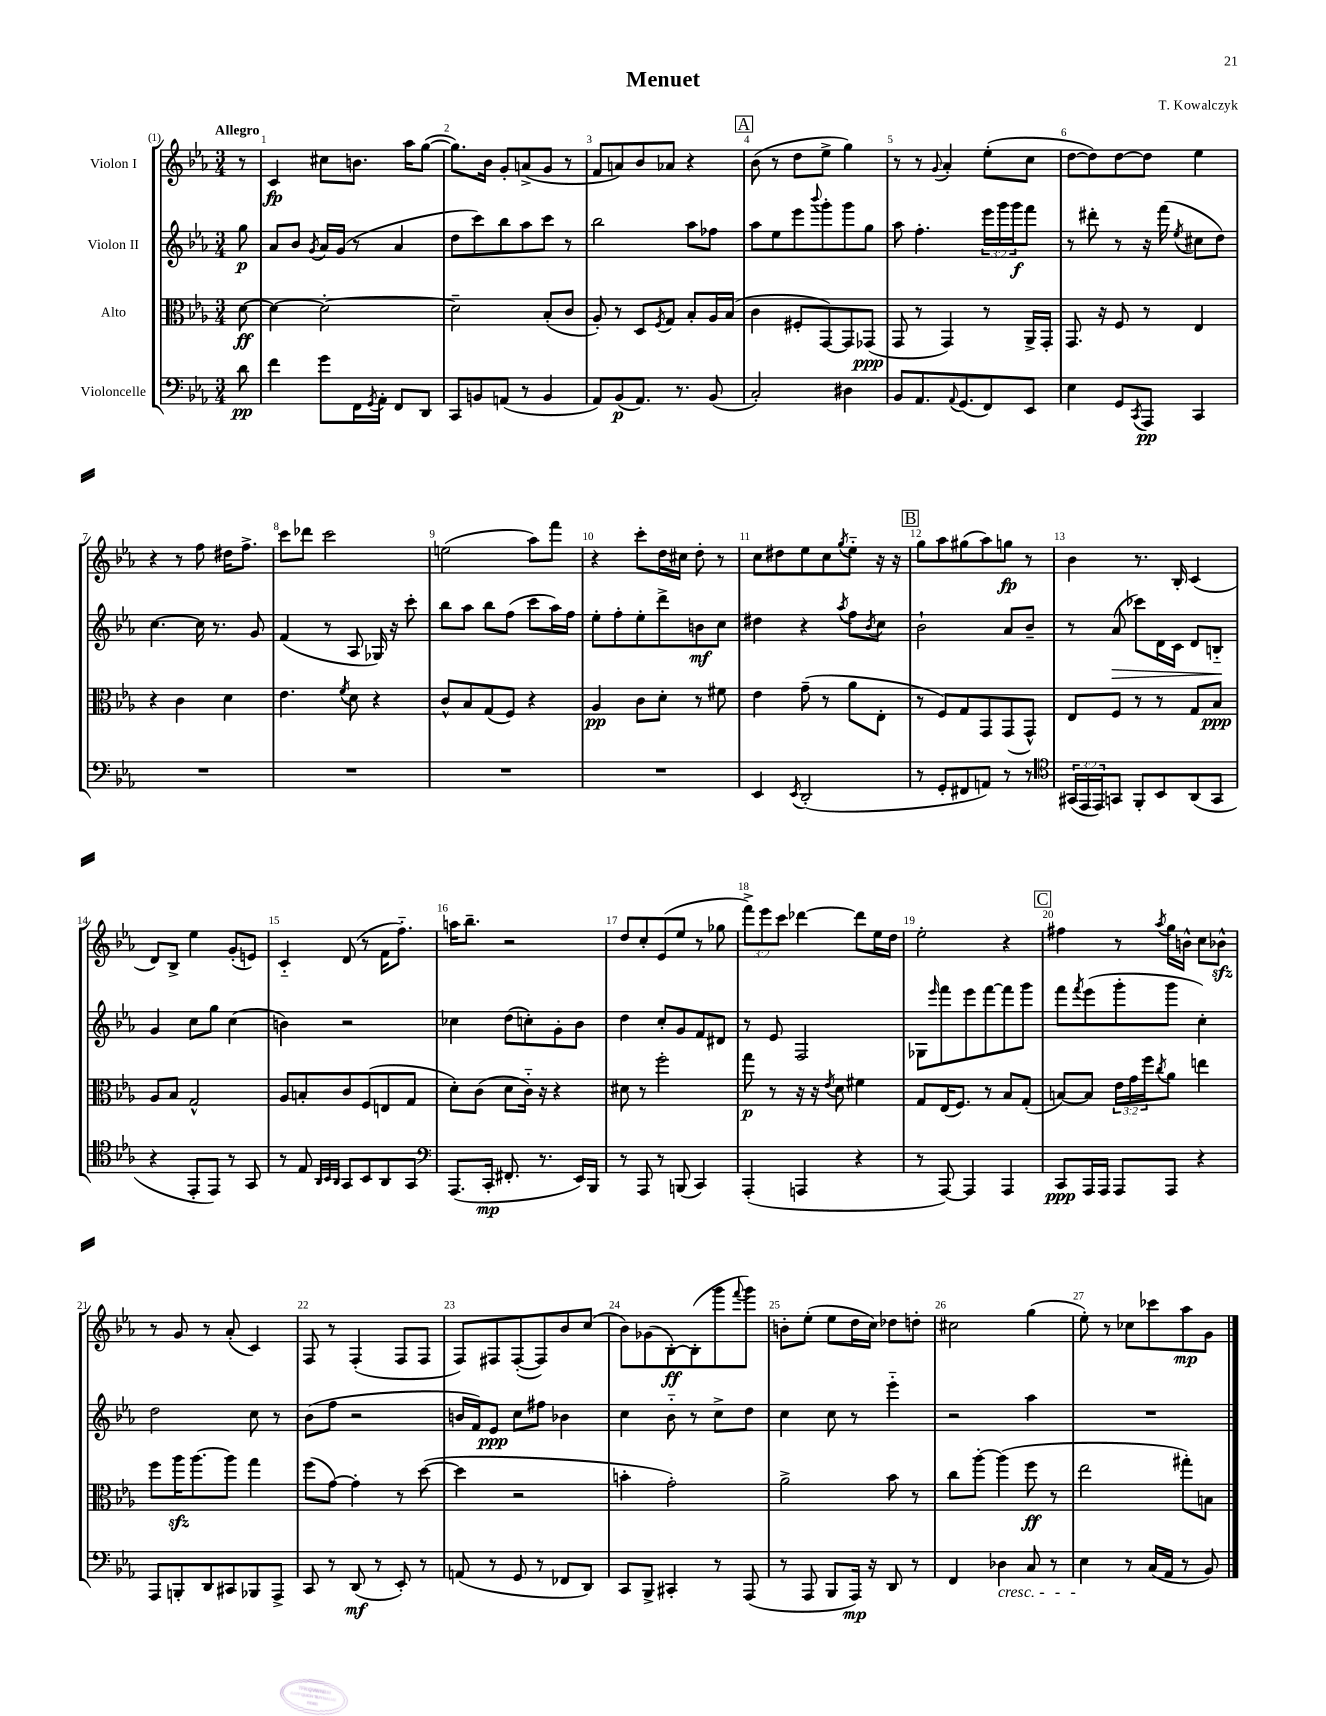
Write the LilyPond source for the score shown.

\header { title = "Menuet" composer = "T. Kowalczyk" }
<<
\new StaffGroup <<
\new Staff = "s0" \with { instrumentName = "Violon I" } {
    \clef treble \key ees \major \numericTimeSignature \time 3/4 \override Staff.TupletNumber.text = #tuplet-number::calc-fraction-text \partial 8 \tempo "Allegro"
    r8 |
    c'4\fp cis''8 b'8. aes''16 g''8~( |
    g''8.) bes'16 g'8-. a'8->( g'8 r8 |
    f'8 a'8) bes'8 aes'8 r4 |
    \mark \markup { \box "A" } bes'8( r8 d''8 ees''8-> g''4) |
    r8 r8 \appoggiatura { g'8 } aes'4-. ees''8-.( c''8 |
    d''8~ d''8) d''8~ d''8 ees''4 |
    r4 r8 f''8 dis''16 f''8.-> |
    c'''8 des'''8 c'''2 |
    e''2( aes''8) f'''8 |
    r4 c'''8-. d''16 cis''16 d''8-. r8 |
    c''8 dis''8 ees''8 c''8 \acciaccatura { g''8 } ees''8-_ r16 r16 |
    \mark \markup { \box "B" } g''8 aes''8 gis''8( aes''8) g''8\fp r8 |
    bes'4 r8. bes16-. c'4( |
    d'8) bes8-> ees''4 g'8-.( e'8) |
    c'4-_ d'8( r8 f'16 f''8.-_) |
    a''16 bes''8.-- r2 |
    d''8 c''8-. ees'8( ees''8 r8 ges''8 |
    \tuplet 3/2 { f'''8->) ees'''8 c'''8 } des'''4~ des'''8 ees''16 d''16 |
    ees''2-. r4 |
    \mark \markup { \box "C" } fis''4 r8 \acciaccatura { aes''8 } g''16 b'16-^ c''8 bes'8-^\sfz |
    r8 g'8 r8 aes'8-.( c'4) |
    f8 r8 f4-.( f8 f8 |
    f8) fis8 fis8~-.( fis8) bes'8 c''8( |
    bes'8) ges'8( bes8~-.\ff) bes8-.( g'''8 \appoggiatura { f'''8 } g'''8) |
    b'8-. ees''8-.( ees''8 d''16 c''16) des''8 d''8-. |
    cis''2 g''4( |
    ees''8-.) r8 ces''8 ces'''8 aes''8\mp g'8 \bar "|." |
}
\new Staff = "s1" \with { instrumentName = "Violon II" } {
    \clef treble \key ees \major \numericTimeSignature \time 3/4 \override Staff.TupletNumber.text = #tuplet-number::calc-fraction-text \partial 8
    g''8\p |
    aes'8 bes'8 \acciaccatura { g'8 } aes'16 g'16( r8 aes'4 |
    d''8 c'''8) bes''8 aes''8 c'''8 r8 |
    bes''2 aes''8 fes''8 |
    \mark \markup { \box "A" } aes''8 ees''8 ees'''8 \appoggiatura { bes'''8 } g'''8-. g'''8 g''8 |
    aes''8 f''4.-. \tuplet 3/2 { ees'''16 g'''16 g'''16\f } f'''8 |
    r8 dis'''8-. r8 r16 f'''16( \acciaccatura { ees''8 } cis''8 d''8) |
    c''4.~ c''16 r8. g'8 |
    f'4( r8 aes8 ges16) r16 c'''8-. |
    bes''8 aes''8 bes''8 f''8( c'''8 aes''16) f''16 |
    ees''8-. f''8-. ees''8-. d'''8-> b'8\mf c''8 |
    dis''4 r4 \acciaccatura { aes''8 } f''8 \acciaccatura { bes'8 } c''8 |
    \mark \markup { \box "B" } bes'2-! aes'8 bes'8-- |
    r8 aes'8\>( ces'''8) d'16 c'16 d'8 b8-_\! |
    g'4 c''8 g''8 c''4( |
    b'4) r2 |
    ces''4 d''8( c''8-.) g'8-. bes'8 |
    d''4 c''8-. g'8 f'8 dis'8 |
    r8 ees'8 f2 |
    ges8 \grace { ees'''16 } f'''8 ees'''8 f'''8~ f'''8 g'''8 |
    \mark \markup { \box "C" } f'''8 \acciaccatura { f'''8 } ees'''8( g'''8-. g'''8 c''4-.) |
    d''2 c''8 r8 |
    bes'8( f''8 r2 |
    b'16 f'16) ees'8\ppp c''8 fis''8 bes'4 |
    c''4 bes'8-_ r8 c''8-> d''8 |
    c''4 c''8 r8 ees'''4-_ |
    r2 aes''4 |
    R2. \bar "|." |
}
\new Staff = "s2" \with { instrumentName = "Alto" } {
    \clef alto \key ees \major \numericTimeSignature \time 3/4 \override Staff.TupletNumber.text = #tuplet-number::calc-fraction-text \partial 8
    d'8~\ff |
    d'4~ d'2~-. |
    d'2-- bes8-.( c'8 |
    aes8-.) r8 d8 \acciaccatura { f8 } g8 bes8-. aes16 bes16( |
    \mark \markup { \box "A" } c'4 fis8-. g,8~) g,8 ges,8\ppp( |
    g,8 r8 g,4) r8 aes,16-> g,16-. |
    g,8. r16 f8 r8 ees4 |
    r4 c'4 d'4 |
    ees'4. \acciaccatura { f'8 } d'8 r4 |
    c'8-^ bes8 g8( f8) r4 |
    aes4\pp c'8 d'8-. r8 fis'8 |
    ees'4 g'8--( r8 aes'8 ees8-. |
    \mark \markup { \box "B" } r8 f8) g8 g,8 g,8( g,8-^) |
    ees8 f8 r8 r8 g8 bes8\ppp |
    aes8 bes8 g2-^ |
    aes8 b8-. c'8 f8( e8 g8 |
    d'8-.) c'8( d'8 c'16-_) r16 r4 |
    dis'8 r8 f''2-. |
    g''8\p r8 r16 r16 \acciaccatura { ees'8 } d'8 fis'4 |
    g8 ees16( f8.) r8 bes8 g8-.( |
    \mark \markup { \box "C" } b8~) b8 \tuplet 3/2 { ees'16 g'16 f''16 } \acciaccatura { c''8 } aes'8 e''4 |
    f''8 aes''16\sfz aes''8.~ aes''8 g''4 |
    f''8( g'8~) g'4-. r8 d''8~( |
    d''4 r2 |
    b'4-. g'2-.) |
    aes'2-> bes'8 r8 |
    c''8 aes''8~-. aes''4( f''8\ff r8 |
    ees''2 gis''8-.) b8 \bar "|." |
}
\new Staff = "s3" \with { instrumentName = "Violoncelle" } {
    \clef bass \key ees \major \numericTimeSignature \time 3/4 \override Staff.TupletNumber.text = #tuplet-number::calc-fraction-text \partial 8
    d'8\pp |
    f'4 g'8 f,16 \acciaccatura { g,8 } aes,16-. f,8 d,8 |
    c,8 b,8 a,8( r8 b,4 |
    aes,8) bes,8\p( aes,8.) r8. bes,8( |
    \mark \markup { \box "A" } c2-.) dis4 |
    bes,8 aes,8. \appoggiatura { aes,8 } g,8.( f,8) ees,8 |
    ees4 g,8 \acciaccatura { c,8 } aes,,8\pp c,4 |
    R2. |
    R2. |
    R2. |
    R2. |
    ees,4 \acciaccatura { ees,8 } d,2-.( |
    \mark \markup { \box "B" } r8 g,8-. fis,8 a,8) r8 r8 |
    \clef tenor \tuplet 3/2 { gis,16( ees,16 ees,16) } g,8 f,8-. bes,8 aes,8( g,8 |
    r4 ees,8-. ees,8) r8 g,8 |
    r8 ees8 \grace { aes,32 bes,32 aes,32 } g,8 bes,8 aes,8 g,8 |
    \clef bass aes,,8.( c,16-.\mp fis,8.-. r8. ees,16) bes,,16 |
    r8 aes,,8 r8 b,,8( c,4) |
    aes,,4-.( a,,4 r4 |
    r8 aes,,8~) aes,,4 aes,,4 |
    \mark \markup { \box "C" } c,8\ppp aes,,16 aes,,16 aes,,8 aes,,8 r4 |
    aes,,8 b,,8-. d,8 cis,8 bes,,8 aes,,8-> |
    c,8 r8 d,8\mf( r8 ees,8-.) r8 |
    a,8( r8 g,8 r8 fes,8 d,8) |
    c,8 bes,,8-> cis,4-. r8 aes,,8( |
    r8 aes,,8 bes,,8 aes,,16\mp) r16 d,8 r8 |
    f,4 des4\cresc c8 r8 |
    ees4\! r8 c16( aes,16 r8 bes,8) \bar "|." |
}
>>
>>
\layout { \context { \Score \override BarNumber.break-visibility = ##(#f #t #t) barNumberVisibility = #all-bar-numbers-visible } }
